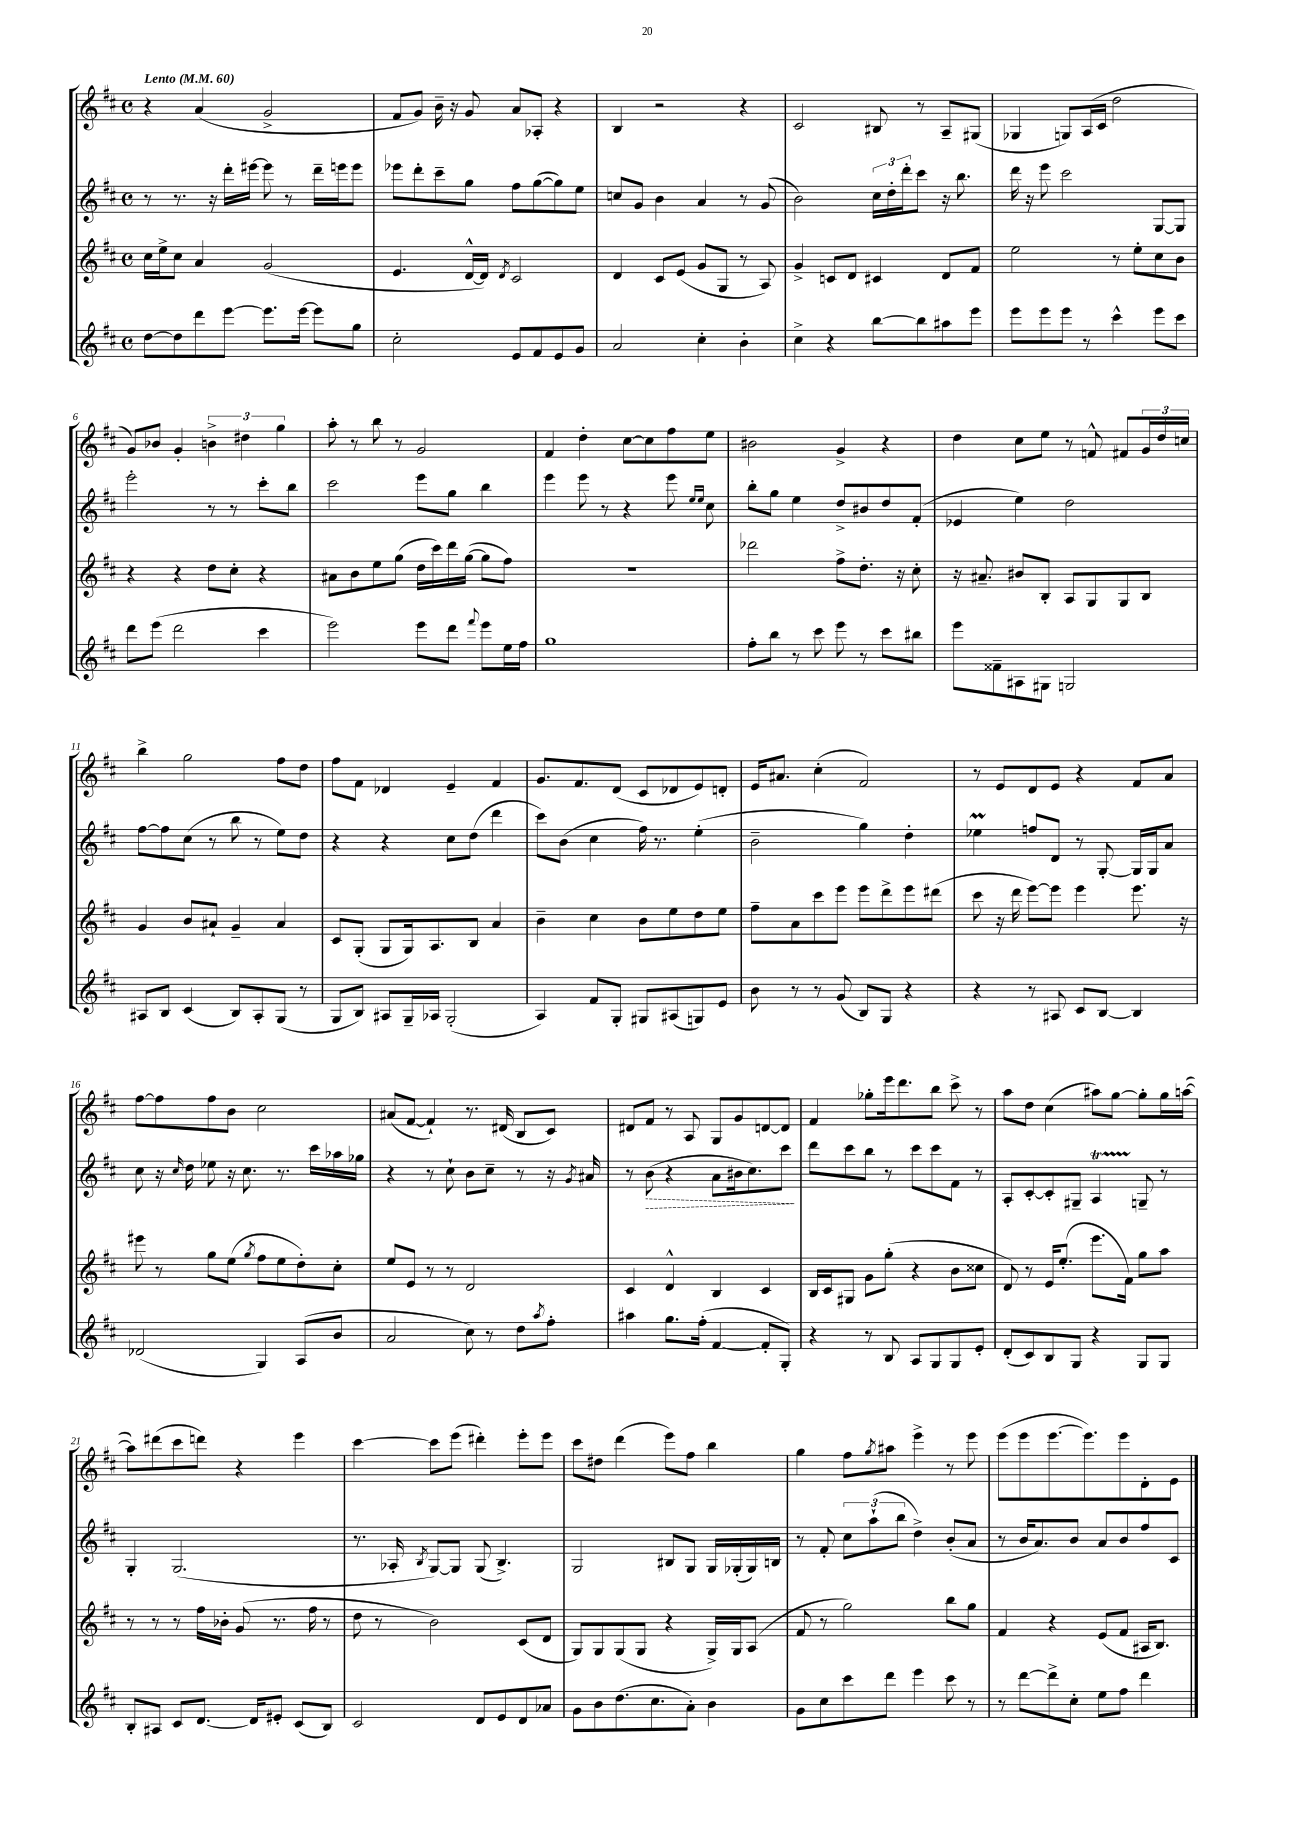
<<
\new StaffGroup <<
\new Staff = "s0" {
    \clef treble \key d \major \defaultTimeSignature \time 4/4 \tempo "Lento" 4 = 60
    r4 a'4( g'2-> |
    fis'8 g'8) b'16-- r16 g'8 a'8 aes8-. r4 |
    b4 r2 r4 |
    cis'2 bis8 r8 a8-- gis8( |
    ges4 g8) a16( cis'16 d''2 |
    g'8) bes'8 g'4-. \tuplet 3/2 { b'4-> dis''4 g''4 } |
    a''8-. r8 b''8 r8 g'2 |
    fis'4 d''4-. cis''8~ cis''8 fis''8 e''8 |
    bis'2 g'4-> r4 |
    d''4 cis''8 e''8 r8 f'8-^ fis'8 \tuplet 3/2 { g'16 d''16 c''16 } |
    b''4-> g''2 fis''8 d''8 |
    fis''8 fis'8 des'4 e'4-- fis'4 |
    g'8. fis'8. d'8( cis'8 des'8 e'8) d'8-. |
    e'16 ais'8. cis''4-.( fis'2) |
    r8 e'8 d'8 e'8 r4 fis'8 a'8 |
    fis''8~ fis''8 fis''8 b'8 cis''2 |
    ais'8( fis'8~ fis'4-!) r8. dis'16( b8 cis'8) |
    dis'8 fis'8 r8 a8 g8 g'8 d'8~ d'8 |
    fis'4 ges''8-. e'''16 d'''8. b''8 cis'''8-> r8 |
    a''8 d''8 cis''4( ais''8) g''8~ g''8-. g''16 a''16~( |
    a''8) dis'''8( cis'''8 d'''8) r4 e'''4 |
    cis'''4~ cis'''8 e'''8( dis'''4-.) e'''8-. e'''8 |
    cis'''8 dis''8 d'''4( e'''8) fis''8 b''4 |
    g''4 fis''8 \acciaccatura { g''8 } ais''8 e'''4-> r8 e'''8 |
    e'''8( e'''8 e'''8.~ e'''8.) e'''8 d'8-. e'8 \bar "|." |
}
\new Staff = "s1" {
    \clef treble \key d \major \defaultTimeSignature \time 4/4
    r8 r8. r16 d'''16-. eis'''16~ eis'''8 r8 d'''16-- e'''16 e'''8 |
    ees'''8 d'''8-. cis'''8-- g''8 fis''8 g''8~( g''8) e''8 |
    c''8 g'8 b'4 a'4 r8 g'8( |
    b'2) \tuplet 3/2 { cis''16 d''16-. d'''16-. } cis'''8 r16 b''8. |
    d'''16 r16 e'''8 cis'''2 g8~ g8 |
    e'''2-. r8 r8 cis'''8-. b''8 |
    cis'''2 e'''8 g''8 b''4 |
    e'''4 e'''8 r8 r4 e'''8 \grace { e''16 e''16 } cis''8 |
    b''8-. g''8 e''4 d''8-> bis'8 d''8 fis'8-.( |
    ees'4 e''4) d''2 |
    fis''8~ fis''8 cis''8( r8 b''8 r8 e''8) d''8 |
    r4 r4 cis''8 d''8( d'''4 |
    cis'''8) b'8( cis''4 fis''16) r8. e''4-.( |
    b'2-- g''4) d''4-. |
    ees''4\prall f''8 d'8 r8 g8~-. g16 g16 a'8 |
    cis''8 r16 \grace { cis''16 } d''16 ees''8 r16 cis''8. r8. cis'''16 aes''16 ges''16 |
    r4 r8 cis''8-! b'8 cis''8-- r8 r16 \acciaccatura { g'8 } ais'16 |
    r8 \once \override Hairpin.style = #'dashed-line b'8\>( r4 a'8 bis'16 cis''8.) cis'''8\! |
    d'''8 cis'''8 b''8 r8 cis'''8 cis'''8 fis'8 r8 |
    a8-. cis'8~-. cis'8-. gis8-- a4\startTrillSpan g8--\stopTrillSpan r8 |
    g4-. g2.( |
    r8. aes16-. \acciaccatura { b8 } g8~) g8 g8( b4.->) |
    g2 bis8 g8 g16 ges16-.( ges16) b16 |
    r8 fis'8-. \tuplet 3/2 { cis''8 a''8-!( b''8 } d''4->) b'8-.( a'8 |
    r8 b'16 a'8.) b'8 a'8 b'8 fis''8 cis'8 \bar "|." |
}
\new Staff = "s2" {
    \clef treble \key d \major \defaultTimeSignature \time 4/4
    cis''16 e''16-> cis''8 a'4 g'2( |
    e'4. d'16~-^ d'16) \acciaccatura { d'8 } cis'2 |
    d'4 cis'8 e'8( g'8 g8 r8 a8) |
    g'4-> c'8 d'8 cis'4 d'8 fis'8 |
    e''2 r8 e''8-. cis''8 b'8 |
    r4 r4 d''8 cis''8-. r4 |
    ais'8 b'8 e''8 g''8( d''16 cis'''16) d'''16 g''16~( g''8 fis''8) |
    R1 |
    des'''2 fis''8-> d''8.-. r16 cis''8-. |
    r16 ais'8.-- bis'8 b8-. a8 g8 g8 b8 |
    g'4 b'8 ais'8-! g'4-- ais'4 |
    cis'8 g8-.( g8 g16) a8. b8 a'4 |
    b'4-- cis''4 b'8 e''8 d''8 e''8 |
    fis''8-- a'8 cis'''8 e'''8 e'''8 d'''8-> e'''8 dis'''8( |
    cis'''8 r16 d'''16 e'''8~) e'''8 e'''4 e'''8. r16 |
    eis'''8 r8 g''8 e''8( \acciaccatura { g''8 } fis''8 e''8 d''8-.) cis''8-. |
    e''8 e'8 r8 r8 d'2 |
    cis'4 d'4-^ b4 cis'4 |
    b16 cis'16 gis8 g'8 g''8-.( r4 b'8 cisis''8 |
    d'8) r8 e'16 e''8.-.( e'''8. fis'16) g''8 a''8 |
    r8 r8 r8 fis''16 bes'16-. g'8( r8. fis''16 r8 |
    d''8 r8 b'2) cis'8( d'8 |
    g8) g8 g8( g8 r4 g16->) g16 a8( |
    fis'8 r8 g''2) b''8 g''8 |
    fis'4 r4 e'8( fis'8 ais16 b8.) \bar "|." |
}
\new Staff = "s3" {
    \clef treble \key d \major \defaultTimeSignature \time 4/4
    d''8~ d''8 d'''8 e'''8~ e'''8. e'''16~ e'''8 g''8 |
    cis''2-. e'8 fis'8 e'8 g'8 |
    a'2 cis''4-. b'4-. |
    cis''4-> r4 b''8~ b''8 ais''8 e'''8 |
    e'''8 e'''8 e'''8 r8 cis'''4-^ e'''8 cis'''8 |
    d'''8 e'''8( d'''2 cis'''4 |
    e'''2) e'''8 d'''8 \appoggiatura { fis'''8 } e'''8 e''16 fis''16 |
    g''1 |
    fis''8-. b''8 r8 cis'''8 e'''8 r8 cis'''8 bis''8 |
    e'''8 fisis'8-- ais8 gis8 g2 |
    ais8 b8 cis'4( b8) ais8-. g8( r8 |
    g8 b8) ais8 g16-- aes16 g2-.( |
    a4) fis'8 g8-. gis8 ais8( g8) e'8 |
    b'8 r8 r8 g'8( b8) g8 r4 |
    r4 r8 ais8 cis'8 b8~ b4 |
    des'2( g4) a8( b'8 |
    a'2 cis''8) r8 d''8 \acciaccatura { a''8 } fis''8-. |
    ais''4 g''8. fis''16-.( fis'4~ fis'8-. g8-.) |
    r4 r8 b8 a8 g8 g8 e'8-. |
    d'8-.( cis'8) b8 g8 r4 g8 g8 |
    b8-. ais8 cis'8 d'8.~ d'16 eis'8-. cis'8( b8) |
    cis'2 d'8 e'8 d'8 aes'8 |
    g'8 b'8 d''8.( cis''8. a'8-.) b'4 |
    g'8 cis''8 cis'''8 d'''8 e'''4 cis'''8 r8 |
    r8 d'''8~ d'''8-> cis''8-. e''8 fis''8 d'''4 \bar "|." |
}
>>
>>
